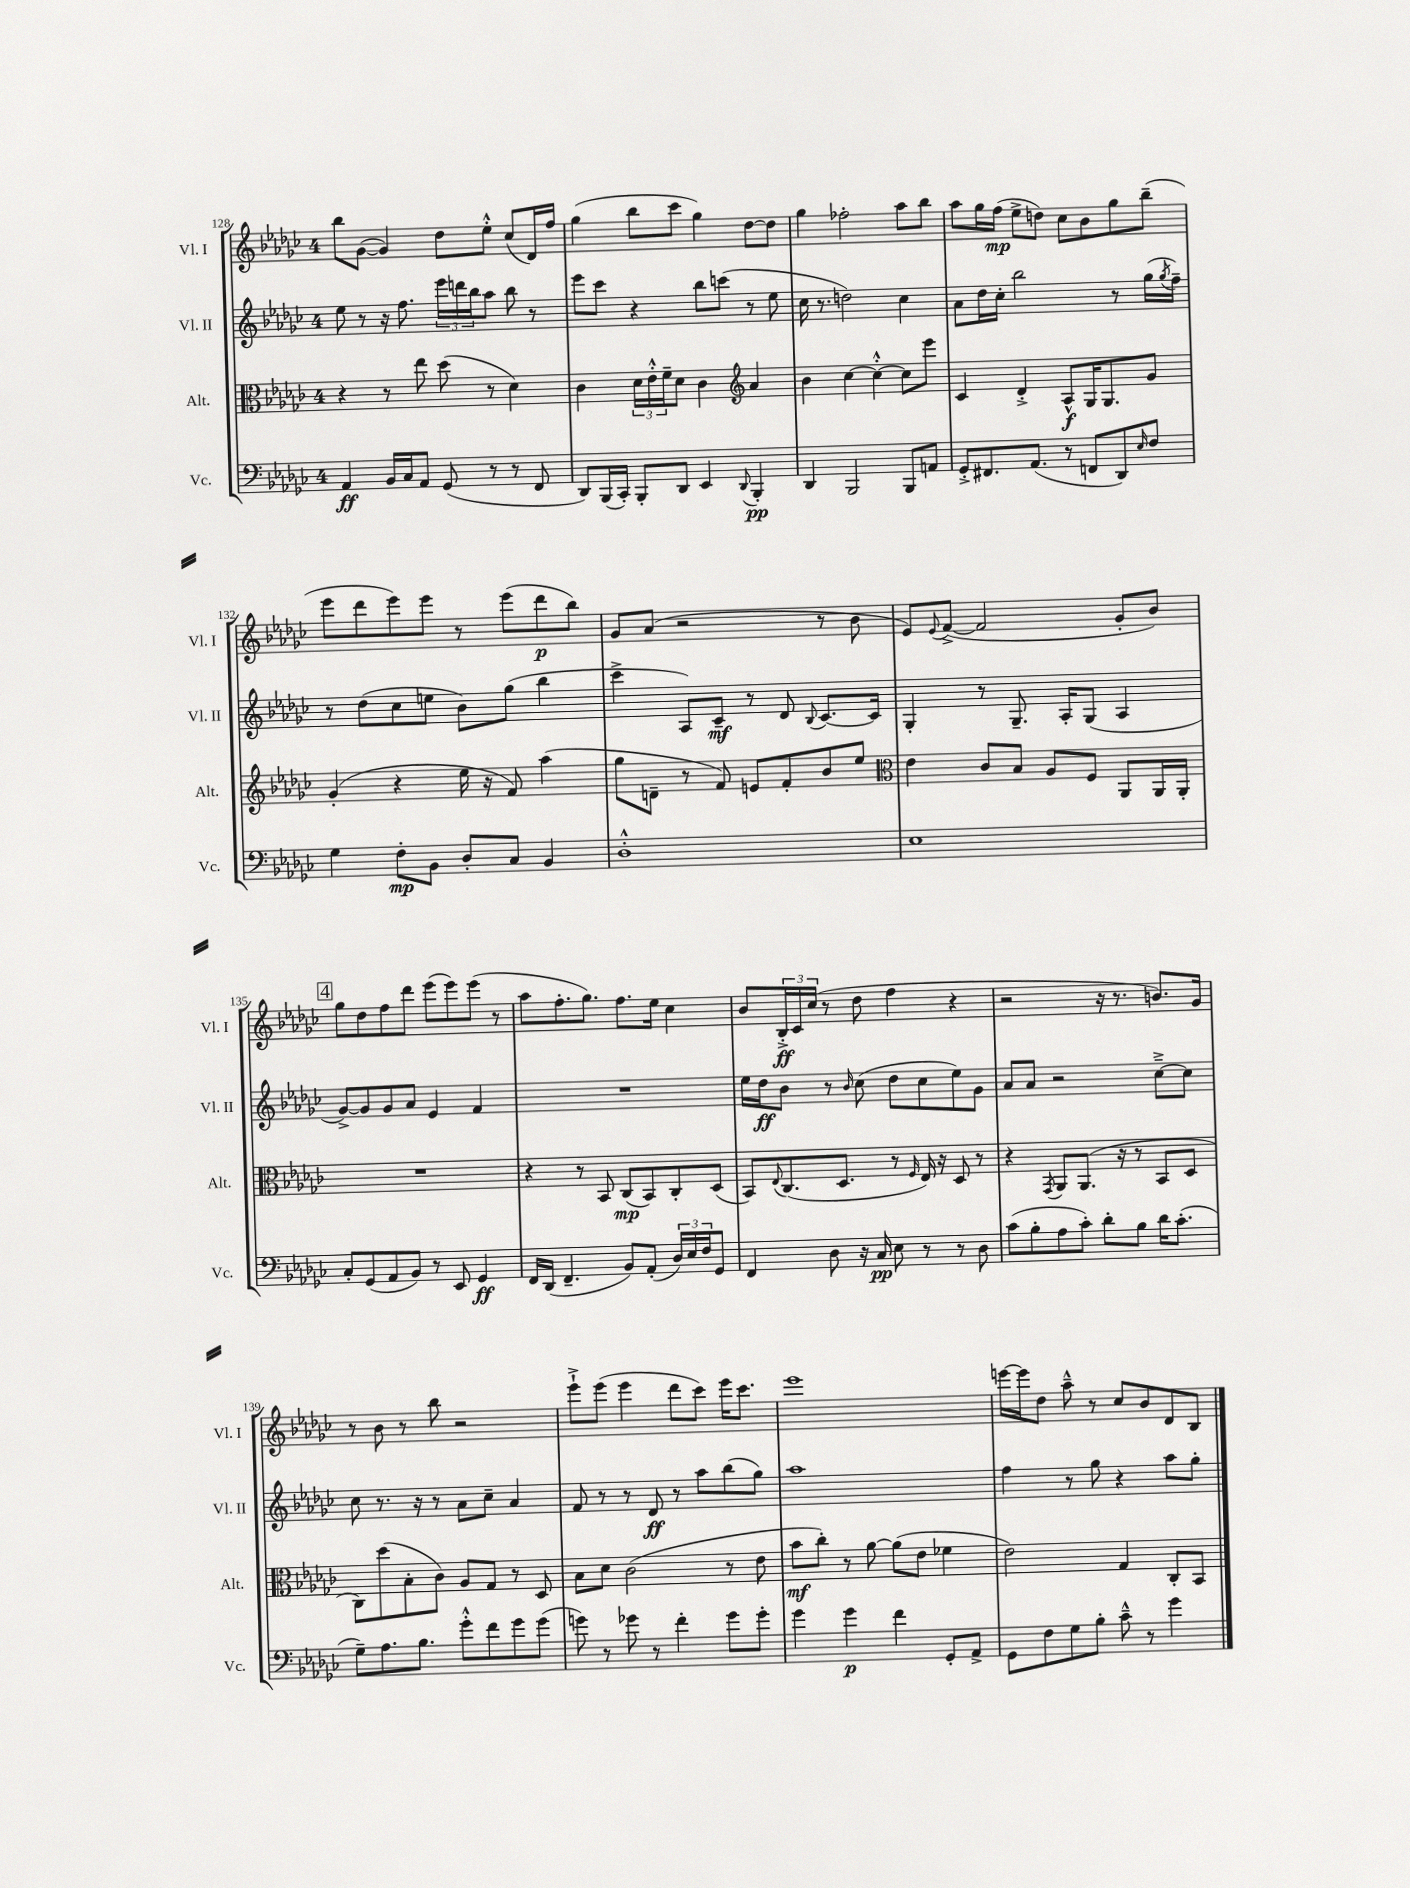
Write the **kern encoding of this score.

**kern	**kern	**kern	**kern
*staff4	*staff3	*staff2	*staff1
*clefF4	*clefC3	*clefG2	*clefG2
*k[b-e-a-d-g-c-]	*k[b-e-a-d-g-c-]	*k[b-e-a-d-g-c-]	*k[b-e-a-d-g-c-]
*M4/4	*M4/4	*M4/4	*M4/4
4AA-	4r	8ee-	8bb-
.	.	8r	([8g-
16BB-	8r	16r	4g-])
16C-	.	8.ff	.
8AA-	8ee-	.	.
(8GG-	(8dd-	24eee-	8dd-
.	.	24ddd	.
.	.	24bb-	.
8r	8r	8aa-	8ee-'^^
8r	4d-)	8bb-	(8cc-
8FF	.	8r	16d-)
.	.	.	16ff
=	=	=	=
8DD-)	4c-	8eee-	(4gg-
(16BBB-	.	8ccc-	.
16CC-')	.	.	.
8BBB-'	24d-	4r	8bb-
.	24e-'^^	.	.
.	24f~	.	.
8DD-	8d-	.	8ccc-
4EE-	4c-	8bb-	4gg-)
.	.	(8ccc	.
*	*clefG2	*	*
8qqDD-	.	.	.
4BBB-'	4a-	8r	[8dd-
.	.	8ee-	8dd-]
=	=	=	=
4DD-	4b-	16cc-	4gg-
.	.	8.r	.
2BBB-	[4cc-	2dd)	2ff-'
.	4cc-'^^_	.	.
8BBB-	8cc-]	4cc-	8aa-
8AA	8eee-	.	8bb-
=	=	=	=
8GG-'^	4c-	8a-	8aa-
8.FF#	.	16dd-	16gg-
.	.	16cc-'	(16ff
.	4d-'^	2bb-	8ee-^
(8.AA-	.	.	.
.	.	.	8dd)
8r	8A-^^	.	8cc-
8FF	16G-	.	8b-
.	8.G-	.	.
8DD-)	.	8r	8gg-
16qqE-	.	.	.
8F	8g-	(16gg-	(8bb-~
.	.	8qgg-	.
.	.	16ff~)	.
=	=	=	=
4G-	(4g-'	8r	8eee-
.	.	(8dd-	8ddd-
8F'	4r	8cc-	8eee-)
8BB-	.	8ee	8eee-
8D-'	16ee-	8b-)	8r
.	16r	.	.
8C-	8f)	(8gg-	(8eee-
4BB-	(4aa-	4bb-	8ddd-
.	.	.	8bb-)
=	=	=	=
1D-'^^	8gg-	4ccc-^	8g-
.	8d~	.	(8a-
.	8r	8A-)	2r
.	8f)	8c-~	.
.	8e	8r	.
.	8f'	8d-	.
.	.	8qqB-	.
.	8b-	[8.c-	8r
.	8ee-	.	8b-
.	.	16c-]	.
=	=	=	=
*	*clefC3	*	*
1E-	4e-	4G-'	8e-)
.	.	.	8qqe-
.	.	.	([8f^
.	8c-	8r	2f]
.	8B-	8.G-~	.
.	8A-	.	.
.	.	16A-'	.
.	8F	(8G-	.
.	8AA-	4A-	8g-'
.	16AA-	.	8b-)
.	16AA-'	.	.
=	=	=	=
8C-'	1r	[8g-^)	8gg-
(8GG-	.	8g-]	8dd-
8AA-	.	8g-	8ff
8BB-)	.	8a-	8ddd-
8r	.	4e-	(8eee-
8EE-	.	.	8eee-)
4GG-	.	4f	(8eee-
.	.	.	8r
=	=	=	=
16FF	4r	1r	8aa-
(16DD-	.	.	.
4.FF~	.	.	8.ff'
.	8r	.	.
.	.	.	8.gg-)
.	8BB-	.	.
8BB-)	(8C-	.	8.ff
(8AA-'	8BB-)	.	.
.	.	.	16ee-
24D-)	8C-'	.	4cc-
24E-	.	.	.
24F	.	.	.
8GG-	(8D-	.	.
=	=	=	=
4FF	8BB-)	16ee-	8b-
.	.	16dd-	.
.	8qqE-	.	.
.	(8.C-	8b-	24B-'^
.	.	.	24c-
.	.	.	(24cc-
8D-	.	8r	8r
.	8.D-	.	.
.	.	16qqb-	.
16r	.	(8cc-	8dd-
16C-	.	.	.
8E-	8r	8dd-	4ff
.	16qqF	.	.
8r	16E-)	8cc-	.
.	16r	.	.
8r	8D-	8ee-)	4r
8D-	8r	8g-	.
=	=	=	=
(8c-	4r	8a-	2r
8B-'	.	8a-	.
.	8qGG-	.	.
8A-	8AA-	2r	.
8c-')	(8.AA-	.	.
8d-'	.	.	16r
.	16r	.	8.r
8B-	8r	.	.
16d-	8BB-	[8cc-~^	8.b)
(8.c-'	.	.	.
.	8D-	8cc-]	.
.	.	.	16g-
=	=	=	=
8G-~)	8C-)	8cc-	8r
8.A-	(8dd-	8.r	8b-
.	8B-'	.	8r
8.B-	.	16r	.
.	8c-)	8r	8bb-
8g-'^^	8A-	8a-	2r
8f	8G-	8cc-~	.
8g-	8r	4a-	.
(8g-	8D-	.	.
=	=	=	=
8g)	8B-	8f	8eee-`^
8r	8d-	8r	(8eee-
8g-	(2c-	8r	4eee-
8r	.	8d-	.
4f'	.	8r	8ddd-
.	.	8aa-	8ccc-)
8g-	8r	(8bb-	16eee-
.	.	.	8.ccc-
8g-'	8e-	8gg-)	.
=	=	=	=
4g-	8b-	1aa-	1eee-
.	8cc-')	.	.
4g-	8r	.	.
.	[8a-	.	.
4f	(8a-]	.	.
.	8e-	.	.
8GG-'	4f-	.	.
8AA-^	.	.	.
=	=	=	=
8GG-	2e-)	4ff	[16eee
.	.	.	16eee]
8F	.	.	8dd-
8G-	.	8r	8aa-~^^
8B-'	.	8gg-	8r
8c-~^^	4G-	4r	8cc-
8r	.	.	8b-
4g-	8C-'	8aa-	8d-
.	8BB-	8gg-'	8B-
==	==	==	==
*-	*-	*-	*-
